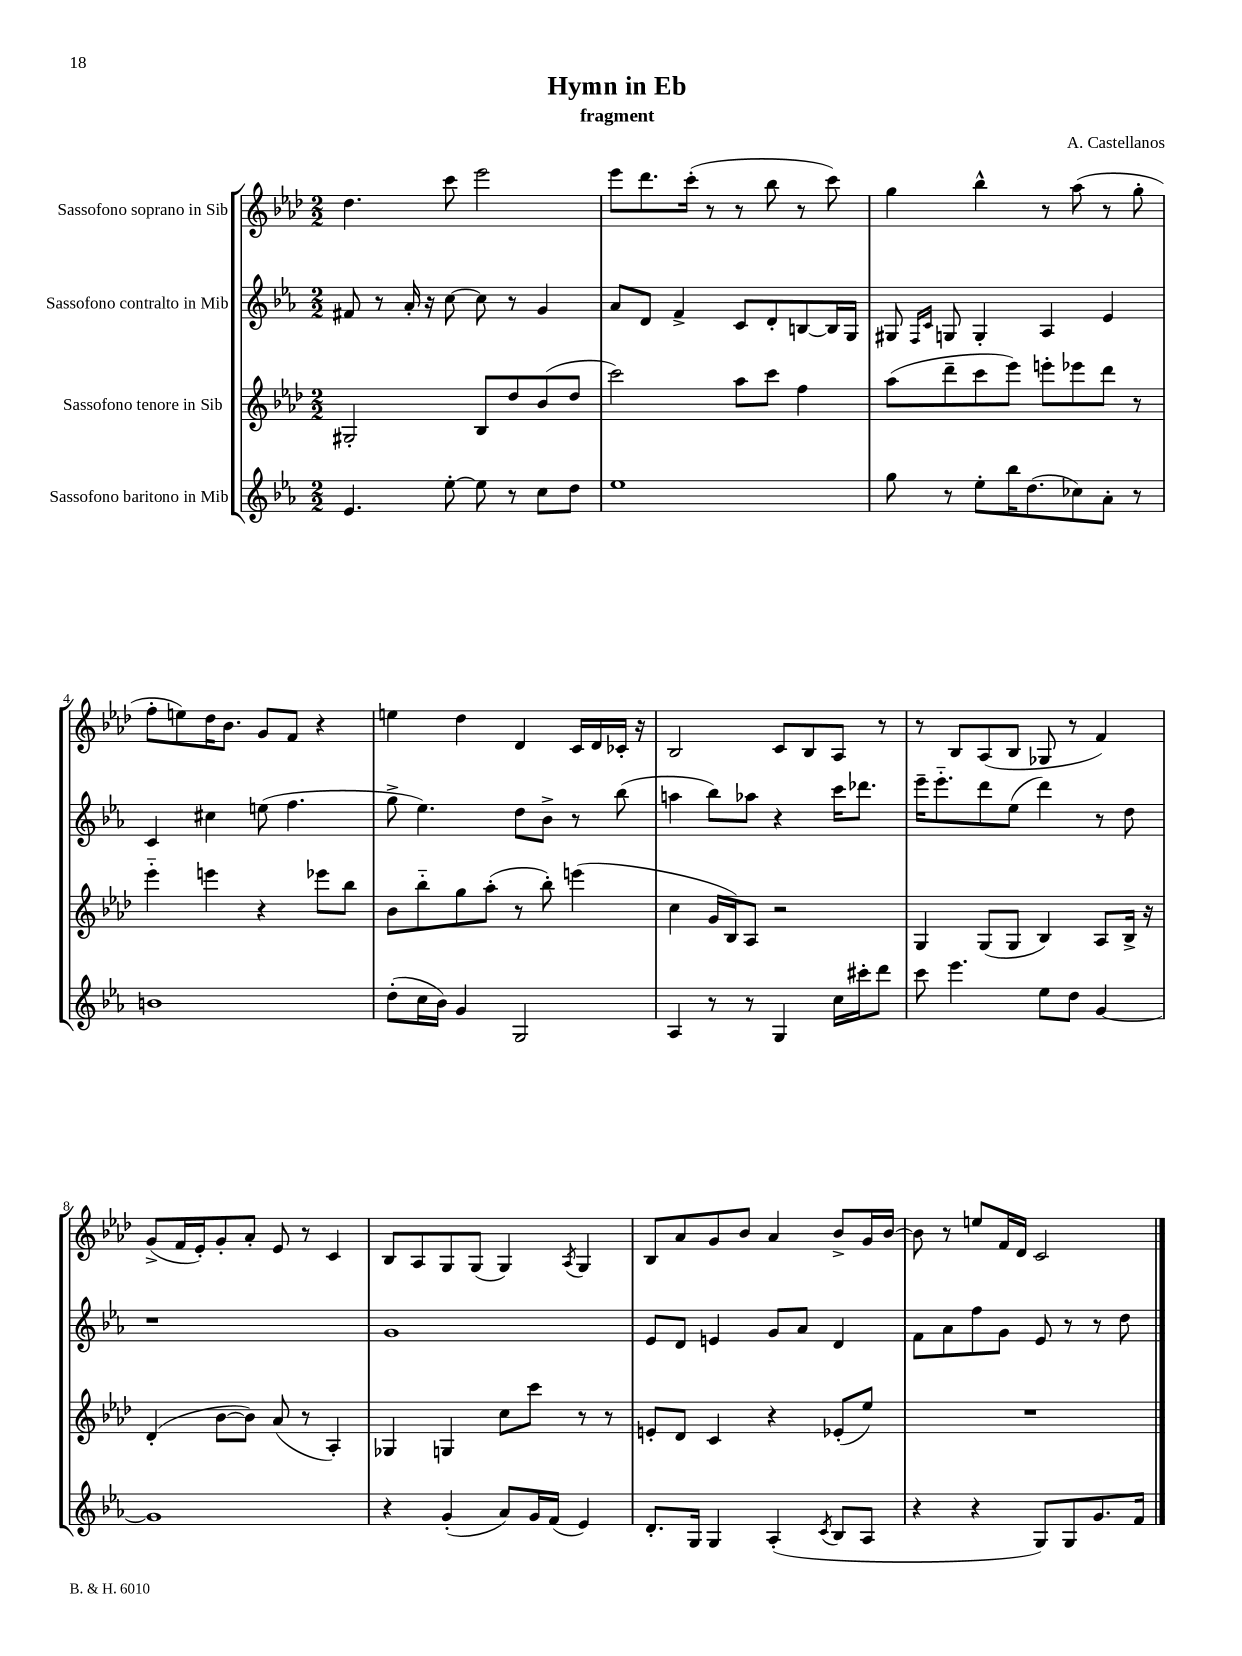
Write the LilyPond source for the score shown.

\header { title = "Hymn in Eb" composer = "A. Castellanos" subtitle = "fragment" }
<<
\new StaffGroup <<
\new Staff = "s0" \with { instrumentName = "Sassofono soprano in Sib" } {
    \clef treble \key aes \major \numericTimeSignature \time 2/2
    des''4. c'''8 ees'''2 |
    ees'''8 des'''8. c'''16-.( r8 r8 bes''8 r8 c'''8) |
    g''4 bes''4-^ r8 aes''8( r8 g''8-. |
    f''8-. e''8) des''16 bes'8. g'8 f'8 r4 |
    e''4 des''4 des'4 c'16 des'16 ces'16-. r16 |
    bes2 c'8 bes8 aes8 r8 |
    r8 bes8 aes8( bes8 ges8 r8 f'4) |
    g'8->( f'16 ees'16-.) g'8-. aes'8-. ees'8 r8 c'4 |
    bes8 aes8 g8 g8( g4) \acciaccatura { aes8 } g4 |
    bes8 aes'8 g'8 bes'8 aes'4 bes'8-> g'16 bes'16~ |
    bes'8 r8 e''8 f'16 des'16 c'2 \bar "|." |
}
\new Staff = "s1" \with { instrumentName = "Sassofono contralto in Mib" } {
    \clef treble \key ees \major \numericTimeSignature \time 2/2
    fis'8 r8 aes'16-. r16 c''8~ c''8 r8 g'4 |
    aes'8 d'8 f'4-> c'8 d'8-. b8~ b16 g16 |
    gis8 \grace { f16 c'16 } g8 g4-. aes4 ees'4 |
    c'4 cis''4 e''8( f''4. |
    g''8-> ees''4.) d''8 bes'8-> r8 bes''8( |
    a''4 bes''8) aes''8 r4 c'''16 des'''8. |
    ees'''16-- ees'''8.-_ d'''8 ees''8( d'''4) r8 d''8 |
    r1 |
    g'1 |
    ees'8 d'8 e'4 g'8 aes'8 d'4 |
    f'8 aes'8 f''8 g'8 ees'8 r8 r8 d''8 \bar "|." |
}
\new Staff = "s2" \with { instrumentName = "Sassofono tenore in Sib" } {
    \clef treble \key aes \major \numericTimeSignature \time 2/2
    gis2-. bes8 des''8 bes'8( des''8 |
    c'''2) aes''8 c'''8 f''4 |
    aes''8( des'''8-- c'''8 ees'''8) e'''8-. ees'''8 des'''8 r8 |
    ees'''4-_ e'''4 r4 ees'''8 bes''8 |
    bes'8 bes''8-_ g''8 aes''8-.( r8 bes''8-.) e'''4( |
    c''4 g'16 bes16) aes8 r2 |
    g4 g8( g8 bes4) aes8 bes16-> r16 |
    des'4-.( bes'8~ bes'8) aes'8( r8 aes4-.) |
    ges4 g4 c''8 c'''8 r8 r8 |
    e'8-. des'8 c'4 r4 ees'8-.( ees''8) |
    R1 \bar "|." |
}
\new Staff = "s3" \with { instrumentName = "Sassofono baritono in Mib" } {
    \clef treble \key ees \major \numericTimeSignature \time 2/2
    ees'4. ees''8~-. ees''8 r8 c''8 d''8 |
    ees''1 |
    g''8 r8 ees''8-. bes''16 d''8.( ces''8) aes'8-. r8 |
    b'1 |
    d''8-.( c''16 bes'16) g'4 g2 |
    aes4 r8 r8 g4 c''16 cis'''16-. d'''8 |
    c'''8 ees'''4. ees''8 d''8 g'4~ |
    g'1 |
    r4 g'4-.( aes'8) g'16 f'16( ees'4) |
    d'8.-. g16 g4 aes4-.( \acciaccatura { c'8 } bes8 aes8 |
    r4 r4 g8) g8 g'8. f'16 \bar "|." |
}
>>
>>
